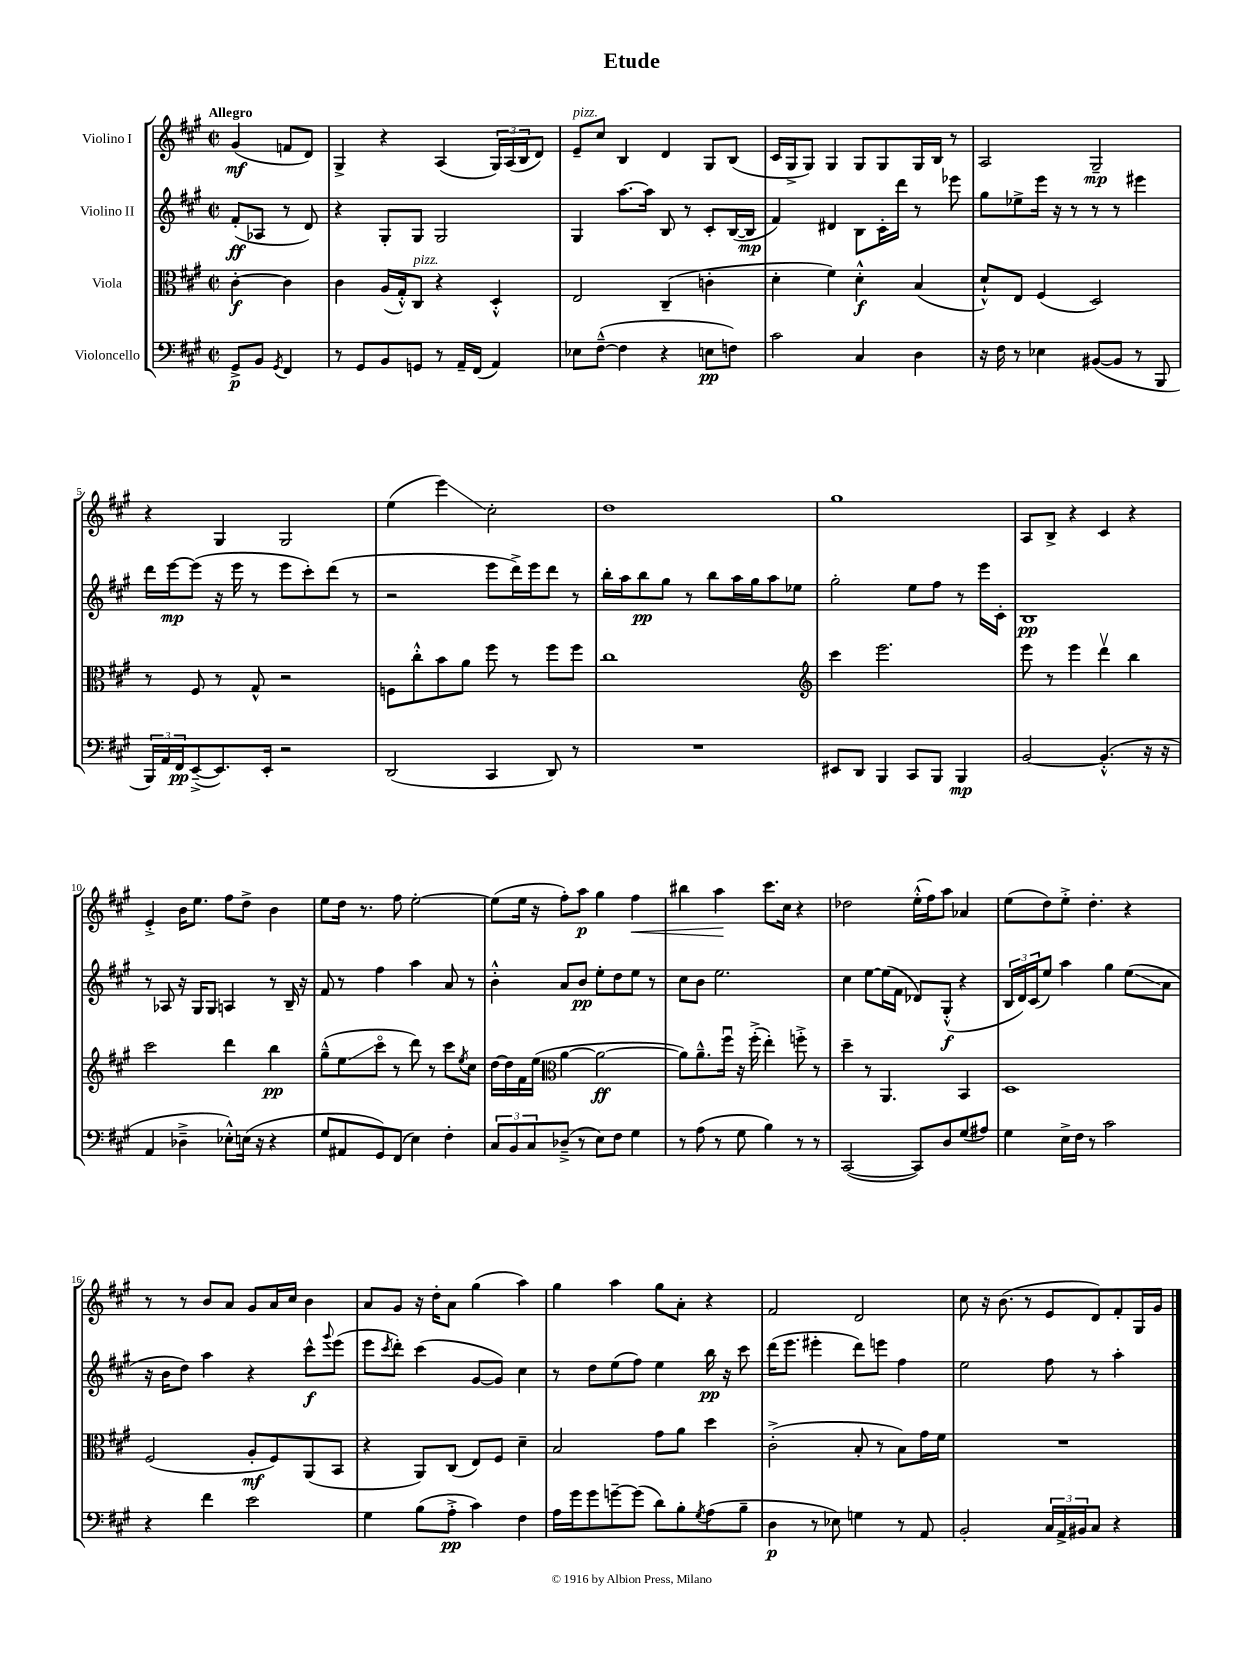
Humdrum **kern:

**kern	**kern	**kern	**kern
*staff4	*staff3	*staff2	*staff1
*clefF4	*clefC3	*clefG2	*clefG2
*k[f#c#g#]	*k[f#c#g#]	*k[f#c#g#]	*k[f#c#g#]
*M2/2	*M2/2	*M2/2	*M2/2
*met(c|)	*met(c|)	*met(c|)	*met(c|)
8GG#^/L	[4c#'\	(8f#'/L	(4g#/
8BB/J	.	8A-/J	.
8qGG#/	.	.	.
4FF#/	4c#\]	8r	8f/L
.	.	8d/)	8d/J)
=	=	=	=
8r	4c#\	4r	4G#^/
8GG#/L	.	.	.
8BB/	(16A/LL	8G#'/L	4r
.	16G#'^^/J)	.	.
8GG/J	8C#/J	8G#/J	.
8r	4r	2G#/	(4A/
16AA~/LL	.	.	.
(16FF#/JJ	.	.	.
4AA/)	4D'^^/	.	24G#/LL)
.	.	.	(24A/
.	.	.	24B/J
.	.	.	8d/J)
=	=	=	=
8E-\L	2E/	4G#/	8e~/L
([8F#~^^\J	.	.	8cc#/J
4F#\]	.	[8.aa\L	4B/
.	.	16aa\]Jk	.
4r	(4C#~/	8B/	4d/
.	.	8r	.
8E\L	4c'\	8c#'/L	8G#/L
8F\J)	.	([16B/L	(8B/J
.	.	16B/]JJ	.
=	=	=	=
2c#\	4d'\	4f#/)	16c#/LL
.	.	.	16G#^/J
.	.	.	8G#/J)
.	4f#\)	4d#/	4G#/
4C#/	4d'^^\	8B\L	8G#/L
.	.	16c#'\L	8G#/
.	.	16ddd\JJ	.
4D\	(4B/	8r	16G#/L
.	.	.	16B/JJ
.	.	8eee-\	8r
=	=	=	=
16r	8d`^^/L)	8gg#\L	2A/
16F#\	.	.	.
8r	8E/J	8ee-^\	.
4E-\	(4F#/	16eee\Jk	.
.	.	16r	.
.	.	8r	.
([8BB#/L	2D/)	8r	2G#~/
8BB#/]J	.	8r	.
8r	.	4eee#\	.
8BBB/	.	.	.
=	=	=	=
24BBB/LL)	8r	16ddd\LL	4r
24AA/	.	.	.
.	.	[16eee\J	.
24FF#/J	.	.	.
([8EE~^/	8F#/	(8eee\]J	.
8.EE/])	8r	16r	4G#/
.	.	16eee\	.
.	8G#^^/	8r	.
16EE'/Jk	.	.	.
2r	2r	8eee\L	2G#/
.	.	8ccc#'\)	.
.	.	(8ddd\J	.
.	.	8r	.
=	=	=	=
(2DD/	8F\L	2r	(4ee\
.	8cc#'^^\	.	.
.	8b\	.	4eee\)
.	8a\J	.	.
4CC#/	8ff#\	8eee\L	2cc#'\
.	8r	16ddd^\L)	.
.	.	16eee\J	.
8DD/)	8ff#\L	8ddd\J	.
8r	8ff#\J	8r	.
=	=	=	=
1r	1cc#	16bb'\LL	1dd
.	.	16aa\J	.
.	.	8bb\	.
.	.	8gg#\J	.
.	.	8r	.
.	.	8bb\L	.
.	.	16aa\L	.
.	.	16gg#\J	.
.	.	8aa\	.
.	.	8ee-\J	.
=	=	=	=
*	*clefG2	*	*
8EE#/L	4ccc#\	2gg#'\	1gg#
8DD/J	.	.	.
4BBB/	2.eee\	.	.
8CC#/L	.	8ee\L	.
8BBB/J	.	8ff#\J	.
4BBB/	.	8r	.
.	.	16eee\LL	.
.	.	16c#'\JJ	.
=	=	=	=
[2BB/	8eee\	1B	8A/L
.	8r	.	8B^/J
.	4eee\	.	4r
(4.BB'^^/]	4dddv\	.	4c#/
.	4bb\	.	4r
16r	.	.	.
16r	.	.	.
=	=	=	=
4AA/	2ccc#\	8r	4e'^/
.	.	8A-/	.
4D-~^\	.	16r	16b\LK
.	.	16G#/LK	8.ee\J
.	.	8G#/J	.
8E-'^^\L)	4ddd\	4A/	8ff#\L
(16E\Jk	.	.	8dd^\J
16r	.	.	.
4r	4bb\	8r	4b\
.	.	16B~/	.
.	.	16r	.
=	=	=	=
8G#/L	(8gg#~^^\L	8f#/	8ee\L
8AA#/	8ee\	8r	16dd\Jk
.	.	.	8.r
8GG#/)	8ccc#o\J	4ff#\	.
(8FF#/J	8r	.	8ff#\
4E\)	8ddd\)	4aa\	[2ee'\
.	8r	.	.
4F#'\	8ccc#\L	8a/	.
.	8qee/	.	.
.	8cc#\J	8r	.
=	=	=	=
12C#/L	[16dd\LL	4b'^^\	(8ee\]L
.	16dd\]	.	.
12BB/	.	.	.
.	16f#\	.	16ee\Jk
12C#/	.	.	.
.	(16ee\JJ	.	16r
*	*clefC3	*	*
(8D-~^/J	[4a\	8a/L	8ff#'\L)
8r	.	8b/J	8aa\J
8E\L)	2a\_	8ee'\L	4gg#\
8F#\J	.	8dd\	.
4G#\	.	8ee\J	4ff#\
.	.	8r	.
=	=	=	=
8r	8a\]L)	8cc#\L	4bb#\
(8A\	8.a~^^\	8b\J	.
8r	.	2.ee\	4aa\
.	16ff#u\Jk	.	.
8G#\	16r	.	.
.	(16ff#'^\	.	.
4B\)	4ee'\)	.	8.ccc#\L
.	.	.	16cc#\Jk
8r	8ff'^\	.	4r
8r	8r	.	.
=	=	=	=
([2CC#/	4dd~\	4cc#\	2dd-\
.	8r	[8ee\L	.
.	4.AA/	(16ee\]L	.
.	.	16f#\JJ	.
8CC#/]L)	.	8d-/L)	(16ee'^^\LL
.	.	.	16ff#\J)
8D/	.	(8G#'^^/J	8aa\J
(8G#/	4BB/	4r	4a-/
8A#/J)	.	.	.
=	=	=	=
4G#\	1D	24B/LL	(8ee\L
.	.	24d/)	.
.	.	(24c#/J	.
.	.	8ee/J)	8dd\)
16E^\LL	.	4aa\	8ee'^\J
16F#\JJ	.	.	.
8r	.	.	4.dd'\
2c#\	.	4gg#\	.
.	.	(8ee\L	4r
.	.	8a\J	.
=	=	=	=
4r	(2F#/	16r	8r
.	.	16b\LK	.
.	.	8dd\J)	8r
4f#\	.	4aa\	8b/L
.	.	.	8a/J
2e\	8A'/L	4r	8g#/L
.	8F#/)	.	16a/L
.	.	.	16cc#/JJ
.	(8AA/	8ccc#^^\L	4b\
.	.	8qqggg#/	.
.	8BB/J	(8eee\J	.
=	=	=	=
4G#\	4r	8eee\L	8a/L
.	.	8qccc#/	.
.	.	8ddd'\J)	8g#/J
(8B\L	8AA/L)	(4ccc#\	16r
.	.	.	16dd'\LK
8A'^\J	(8C#/J	.	8a\J
4c#\)	8E/L)	[8g#/L	(4gg#\
.	8F#/J	8g#/]J)	.
4F#\	4d~\	4cc#\	4aa\)
=	=	=	=
16A\LL	2B/	8r	4gg#\
16g#\J	.	.	.
8g#\	.	8dd\L	.
[8g~\	.	(8ee\	4aa\
(8g\]J	.	8ff#\J)	.
8d\L)	8g#\L	4ee\	8gg#\L
8B'\	8a\J	.	8a'\J
8qG#/	.	.	.
(8A\	4dd\	16bb\	4r
.	.	16r	.
8B~\J	.	8ccc#\	.
=	=	=	=
4D\	(2c#'^\	(16ddd\LK	2f#/
.	.	8.eee\J	.
8r	.	4eee#'\	.
8E-\)	.	.	.
4G\	8B'/	8ddd\L)	2d/
.	8r	8eee\J	.
8r	8B\L)	4ff#\	.
8AA/	16g#\L	.	.
.	16f#\JJ	.	.
=	=	=	=
2BB'/	1r	2ee\	8cc#\
.	.	.	16r
.	.	.	(8.b\
.	.	.	8r
24C#/LL	.	8ff#\	8e/L
24AA^/	.	.	.
24BB#/J	.	.	.
8C#/J	.	8r	8d/)
4r	.	4aa'\	8f#'/
.	.	.	16G#/L
.	.	.	16g#/JJ
==	==	==	==
*-	*-	*-	*-
